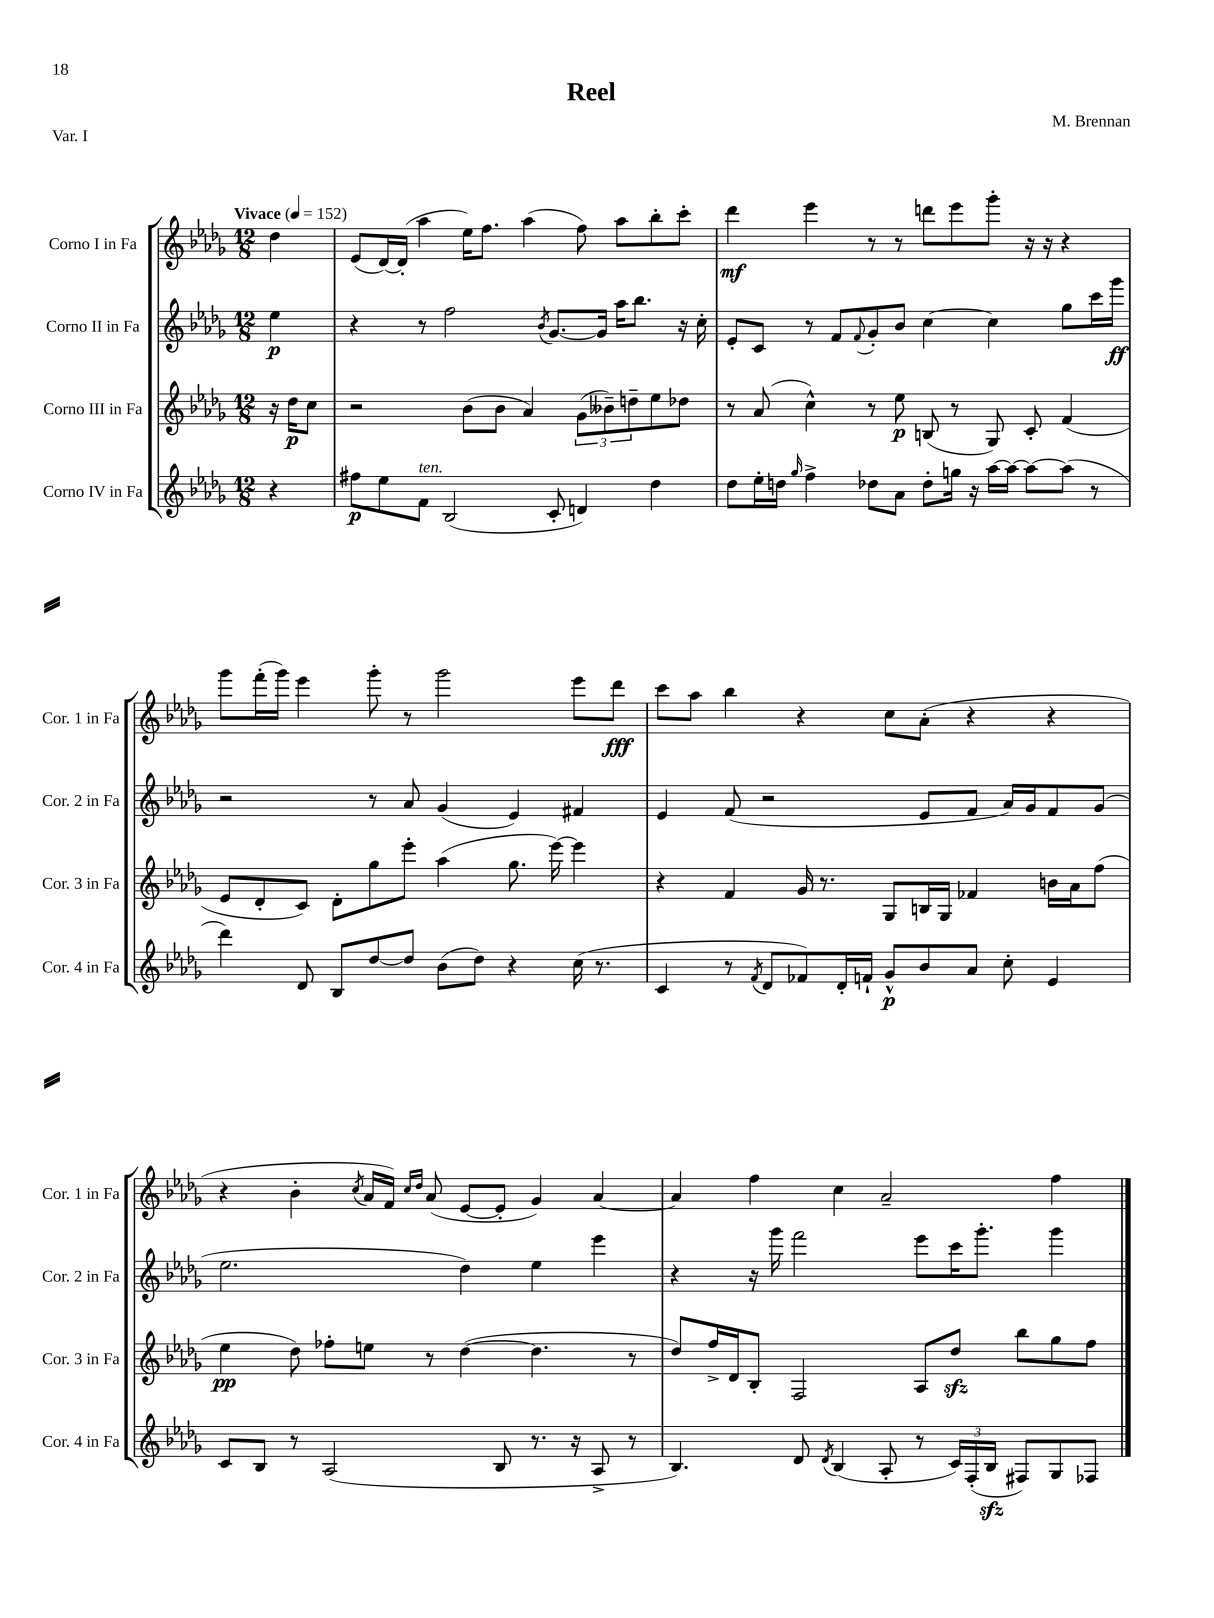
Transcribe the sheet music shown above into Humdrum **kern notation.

**kern	**kern	**kern	**kern
*staff4	*staff3	*staff2	*staff1
*clefG2	*clefG2	*clefG2	*clefG2
*k[b-e-a-d-g-]	*k[b-e-a-d-g-]	*k[b-e-a-d-g-]	*k[b-e-a-d-g-]
*M12/8	*M12/8	*M12/8	*M12/8
*MM152	*MM152	*MM152	*MM152
4r	16r	4ee-\	4dd-\
.	16dd-\LK	.	.
.	8cc\J	.	.
=	=	=	=
8ff#\L	2r	4r	(8e-/L
8ee-\	.	.	[16d-/L)
.	.	.	(16d-'/]JJ
8f\J	.	8r	4aa-\
(2B-/	.	2ff\	.
.	(8b-\L	.	16ee-\LK)
.	.	.	8.ff\J
.	8b-\J	.	.
.	4a-/)	.	(4aa-\
.	.	8qb-/	.
8c'/	.	[8.g-/L	.
4d/)	(12g-\L	.	8ff\)
.	.	16g-/]Jk	.
.	12b--~\)	.	.
.	.	16aa-\LK	8aa-\L
.	12dd~\	.	.
.	.	8.bb-\J	.
4dd-\	8ee-\	.	8bb-'\
.	8dd-\J	16r	8ccc'\J
.	.	16cc'\	.
=	=	=	=
8dd-\L	8r	8e-'/L	4ddd-\
16ee-'\L	(8a-/	8c/J	.
16dd\JJ	.	.	.
16qqgg-/	.	.	.
4ff^\	4cc^^\)	8r	4eee-\
.	.	8f/L	.
.	.	8qqf/	.
8dd-\L	8r	8g-'/	8r
8a-\J	8ee-\	8b-/J	8r
8dd-'\L	(8B/	[4cc\	8ddd\L
16gg\Jk	8r	.	8eee-\
16r	.	.	.
[16aa-\LL	8G-/)	4cc\]	8ggg-'\J
16aa-\_JJ	.	.	.
8aa-\_L	8c'/	.	16r
.	.	.	16r
(8aa-\]J	(4f/	8gg-\L	4r
8r	.	16ccc\L	.
.	.	16ggg-\JJ	.
=	=	=	=
4ddd-\)	8e-/L	2r	8ggg-\L
.	8d-'/	.	(16fff'\L
.	.	.	16ggg-\JJ)
8d-/	8c/J)	.	4eee-\
8B-/L	8d-'\L	.	.
[8dd-/	8gg-\	8r	8ggg-'\
8dd-/]J	8eee-'\J	8a-/	8r
(8b-\L	(4aa-\	(4g-/	2ggg-\
8dd-\J)	.	.	.
4r	8.gg-\	4e-/)	.
.	[16eee-\)	.	.
(16cc\	4eee-\]	4f#/	8eee-\L
8.r	.	.	.
.	.	.	8ddd-\J
=	=	=	=
4c/	4r	4e-/	8ccc\L
.	.	.	8aa-\J
8r	4f/	(8f/	4bb-\
8qf/	.	.	.
8d-/L	.	2r	.
8f-/)	16g-/	.	4r
.	8.r	.	.
16d-'/L	.	.	.
16f`/JJ	.	.	.
8g-^^/L	8G-/L	.	8cc\L
8b-/	16B/L	8e-/L	(8a-'\J
.	16G-/JJ	.	.
8a-/J	4f-/	8f/J	4r
8cc'\	.	16a-/LL)	.
.	.	16g-/J	.
4e-/	16b\LL	8f/	4r
.	16a-\J	.	.
.	(8ff\J	(8g-/J	.
=	=	=	=
8c/L	4ee-\	2.ee-\	4r
8B-/J	.	.	.
8r	8dd-\)	.	4b-'\
(2A-/	8ff-'\L	.	.
.	.	.	8qcc/
.	8ee\J	.	16a-/LL
.	.	.	16f/JJ)
.	.	.	16qqcc/LL
.	.	.	16qqdd-/JJ
.	8r	.	(8a-/
.	([4dd-\	4dd-\)	[8e-/L
8B-/	.	.	8e-'/]J
8.r	4.dd-\]	4ee-\	4g-/)
16r	.	.	.
8A-^/	.	4eee-\	[4a-/
8r	8r	.	.
=	=	=	=
4.B-/)	8dd-/L)	4r	4a-/]
.	16ff^/L	.	.
.	16d-/J	.	.
.	8B-'/J	16r	4ff\
.	.	16ggg-\	.
8d-/	2F/	2fff\	.
8qd-/	.	.	.
(4B-/	.	.	4cc\
8A-'/	.	.	2a-~/
8r	8A-/L	8eee-\L	.
24c/LL)	8dd-/J	16ccc\K	.
(24F'/	.	.	.
.	.	8.ggg-'\J	.
24B-/JJ	.	.	.
8F#/L)	8bb-\L	.	.
8G-/	8gg-\	4ggg-\	4ff\
8F-/J	8ff\J	.	.
==	==	==	==
*-	*-	*-	*-
